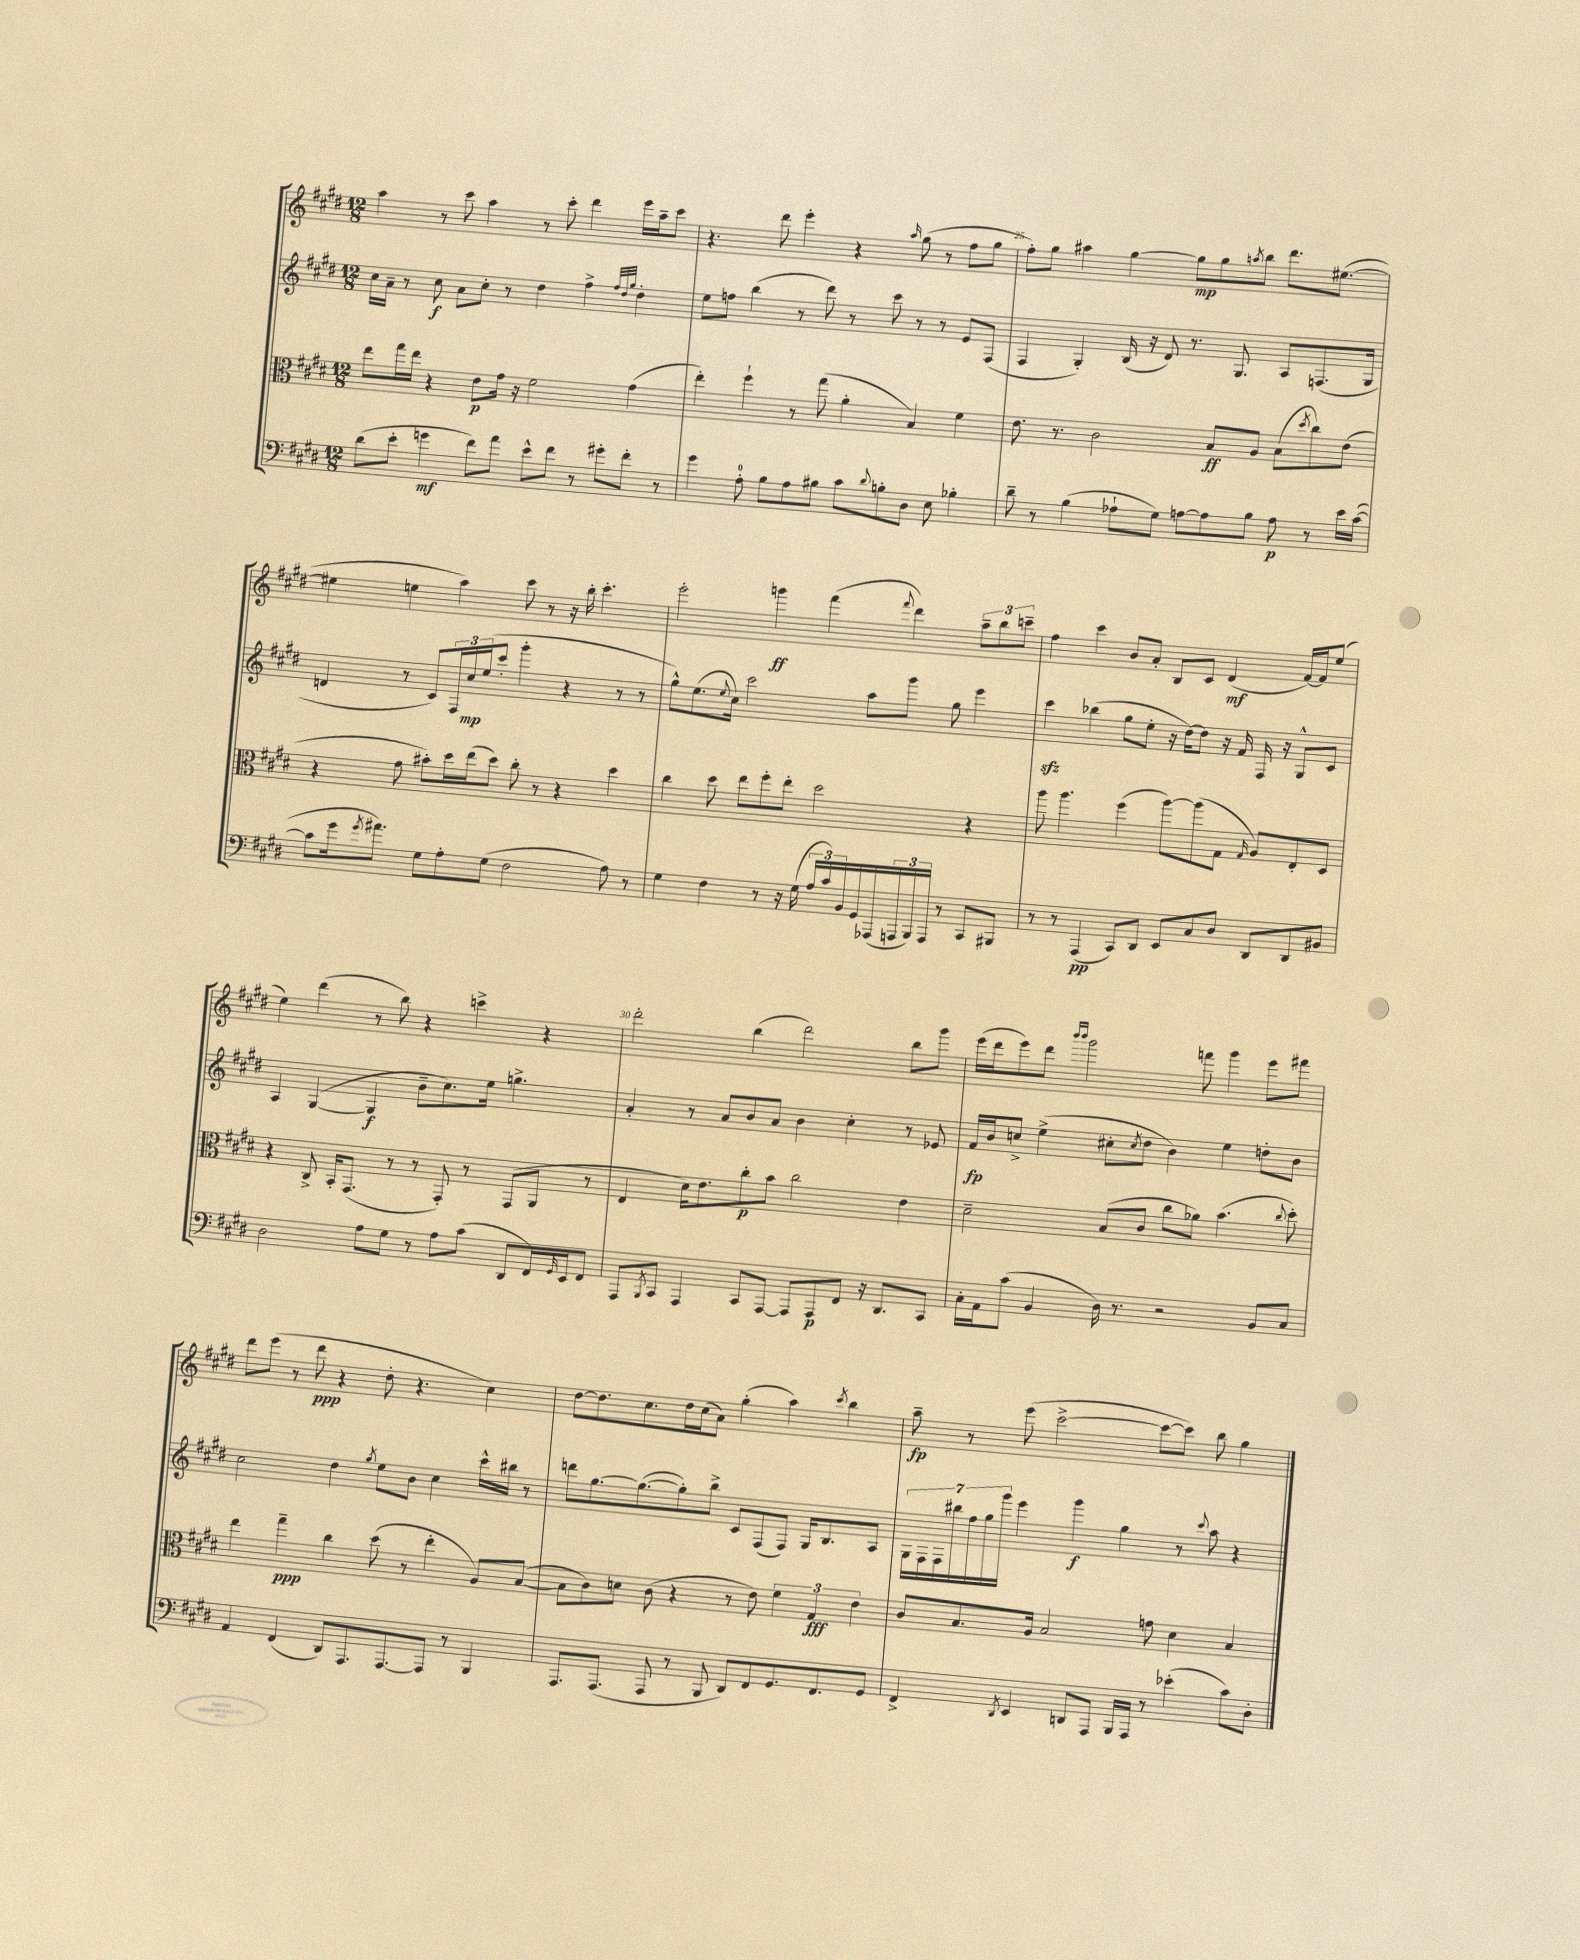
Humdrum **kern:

**kern	**dynam	**kern	**dynam	**kern	**dynam	**kern	**dynam
*part4	*part4	*part3	*part3	*part2	*part2	*part1	*part1
*staff4	*staff4	*staff3	*staff3	*staff2	*staff2	*staff1	*staff1
*clefF4	*	*clefC3	*	*clefG2	*	*clefG2	*
*k[f#c#g#d#]	*	*k[f#c#g#d#]	*	*k[f#c#g#d#]	*	*k[f#c#g#d#]	*
*M12/8	*	*M12/8	*	*M12/8	*	*M12/8	*
=23	=23	=23	=23	=23	=23	=23	=23
(8d#\L	.	8ee\L	.	16cc#\LL	.	4aa\	.
.	.	.	.	16a~\JJ	.	.	.
8e'\J	.	16gg#\L	.	8r	.	.	.
.	.	16ee\JJ	.	.	.	.	.
4gn\	mf	4r	.	8cc#\	f	8r	.
.	.	.	.	8a\L	.	8ccc#\	.
8f#\L)	.	8e\L	p	8cc#'\J	.	4aa\	.
8a\J	.	16g#\Jk	.	8r	.	.	.
.	.	16r	.	.	.	.	.
8e^^\L	.	2f#\	.	4dd#\	.	8r	.
8f#\J	.	.	.	.	.	8ccc#'\	.
8r	.	.	.	4ff#^\	.	4ddd#\	.
8g#X'\L	.	.	.	.	.	.	.
.	.	.	.	32qqff#/LLL	.	.	.
.	.	.	.	32qqdd#/	.	.	.
.	.	.	.	32qqgg#/JJJ	.	.	.
8f#'\J	.	(4g#\	.	4dd#'\	.	16eee\LL	.
.	.	.	.	.	.	16aa~\J	.
8r	.	.	.	.	.	8ccc#\J	.
=24	=24	=24	=24	=24	=24	=24	=24
4g#\	.	4ee'\)	.	8ee\L	.	4.r	.
.	.	.	.	8ffn\J	.	.	.
8A'\	.	4ff#`\	.	(4bb\	.	.	.
8B\L	.	.	.	.	.	8ddd#\	.
8A\	.	8r	.	8r	.	4eee'\	.
8B#X\J	.	(8gg#\	.	8ddd#\)	.	.	.
8c#\L	.	4a'\	.	8r	.	4r	.
8qqd#/	.	.	.	.	.	.	.
8Bn'\	.	.	.	8ccc#\	.	.	.
.	.	.	.	.	.	16qqaa/	.
8D#\J	.	4B/)	.	8r	.	(8gg#\	.
8E\	.	.	.	8r	.	8r	.
4B-X'\	.	4f#\	.	8e/L	.	8ff#\L	.
.	.	.	.	(8F#/J	.	8gg#\J	.
=25	=25	=25	=25	=25	=25	=25	=25
8d#~\	.	8.e\	.	4F#/	.	8ff#'\L)	.
8r	.	.	.	.	.	8gg#\J	.
.	.	8.r	.	.	.	.	.
(4B\	.	.	.	4G#'/)	.	4aa#X\	.
.	.	2c#\	.	.	.	.	.
8A-X`\L	.	.	.	(16B/	.	[4gg#\	.
.	.	.	.	16r	.	.	.
8G#\J)	.	.	.	8d#/)	.	.	.
[8An\L	.	.	.	8.r	.	8gg#\L]	mp
8A\]	.	8B/L	ff	.	.	8gg#\	.
.	.	.	.	8.G#/	.	.	.
.	.	.	.	.	.	8qaan/	.
8B\J	.	8A/J	.	.	.	8bb\J	.
8A\	p	(8B\L	.	8A/L	.	8.ddd#\L	.
.	.	8qdd#/	.	.	.	.	.
8r	.	8cc#\)	.	(8.Fn/	.	.	.
.	.	.	.	.	.	([8.ee#X\J	.
16e\LL	.	(8e\J	.	.	.	.	.
([16c#\JJ	.	.	.	16G#/Jk	.	.	.
!!LO:LB:g=z
=26	=26	=26	=26	=26	=26	=26	=26
8c#\L]	.	4r	.	4dn/	.	4ee#X\]	.
16g#\k	.	.	.	.	.	.	.
8qg#/	.	.	.	.	.	.	.
8.a#X\J)	.	.	.	.	.	.	.
.	.	8g#\	.	8r	.	4een\	.
8G#\L	.	8b#X'\L)	.	8c#/L)	.	.	.
8A'\	.	16dd#\L	.	24F#/L	.	4aa\)	.
.	.	.	.	24cc#/	mp	.	.
.	.	(16ee\J	.	.	.	.	.
.	.	.	.	(24ee/J	.	.	.
(8G#\J	.	8dd#\J)	.	8ccc#'/J	.	.	.
2F#\	.	8cc#'\	.	4ggg#'\	.	8ccc#\	.
.	.	8r	.	.	.	8r	.
.	.	4r	.	4r	.	16r	.
.	.	.	.	.	.	16bb'\	.
.	.	.	.	.	.	4.ccc#'\	.
8A\)	.	4dd#\	.	8r	.	.	.
8r	.	.	.	8r	.	.	.
=27	=27	=27	=27	=27	=27	=27	=27
4G#\	.	4cc#\	.	8gg#^^\L)	.	2eee'\	.
.	.	.	.	(8.ee\	.	.	.
4F#\	.	8dd#\	.	.	.	.	.
.	.	.	.	8qqee/	.	.	.
.	.	.	.	16cc#\Jk)	.	.	.
.	.	8ee\L	.	2ccc#\	.	.	.
8r	.	8ff#'\	.	.	.	4gggn\	ff
16r	.	8ee'\J	.	.	.	.	.
(16G#\	.	.	.	.	.	.	.
24A/LL	.	2dd#\	.	.	.	(4fff#\	.
24c#/)	.	.	.	.	.	.	.
24BB/	.	.	.	.	.	.	.
16GG#/	.	.	.	8aa\L	.	.	.
(16AAA-X/	.	.	.	.	.	.	.
.	.	.	.	.	.	8qqfff#/	.
24AAAn/	.	.	.	8ggg#\J	.	4ddd#\)	.
24BBB/)	.	.	.	.	.	.	.
24AAA/JJ	.	.	.	.	.	.	.
8r	.	.	.	8gg#\	.	.	.
8CC#/L	.	4r	.	4eee\	.	12aa~\L	.
.	.	.	.	.	.	12bb\	.
8BBB#X/J	.	.	.	.	.	.	.
.	.	.	.	.	.	12cccn~\J	.
=28	=28	=28	=28	=28	=28	=28	=28
8r	.	8aa\	.	4ccc#zz\	.	4ff#\	.
8r	.	4.aa\	.	.	.	.	.
(4AAA/	pp	.	.	(4bb-X\	.	4ccc#\	.
8CC#/L)	.	(4ff#\	.	8gg#\L	.	8b/L	.
8DD#/J	.	.	.	8ee'\J	.	8a'/J	.
8EE/L	.	[8aa\L)	.	16r	.	8B/L	.
.	.	.	.	[16dd#\KL)	.	.	.
8C#/	.	(8aa\]	.	8dd#\J]	.	8c#/J	.
8D#/J	.	8G#\J	.	16r	.	(4d#/	mf
.	.	.	.	16f#/	.	.	.
.	.	16qqG#/	.	.	.	.	.
8DD#/L	.	8A/L)	.	16F#/	.	.	.
.	.	.	.	16r	.	.	.
8DD#/	.	8E'/	.	8G#^^/L	.	[16f#/LL)	.
.	.	.	.	.	.	16f#/J]	.
8BB#X/J	.	8D#/J	.	8c#/J	.	(8ee/J	.
!!LO:LB:g=z
=29	=29	=29	=29	=29	=29	=29	=29
2D#\	.	4r	.	4A/	.	4ee\)	.
.	.	8C#^/	.	([4G#/	.	(4ddd#\	.
.	.	16BB'/KL	.	.	.	.	.
.	.	(8.GG#/J	.	.	.	.	.
8A\L	.	.	.	4G#/]	f	8r	.
8G#\J	.	8r	.	.	.	8bb\)	.
8r	.	8r	.	8b~\L	.	4r	.
8A\L	.	8GG#'/)	.	8.cc#\)	.	.	.
(8c#\J	.	8r	.	.	.	4cccn^\	.
.	.	.	.	16ee\Jk	.	.	.
8DD#/L	.	(8GG#/L	.	4.ggn^\	.	.	.
16FF#/L)	.	8AA/J	.	.	.	4r	.
16qqGG#/	.	.	.	.	.	.	.
16EE/J	.	.	.	.	.	.	.
8FF#/J	.	8r	.	.	.	.	.
=30	=30	=30	=30	=30	=30	=30	=30
8AAA/L	.	4E/	.	4a'/	.	2ddd#'\	.
8qBBB/	.	.	.	.	.	.	.
8CC#/J	.	.	.	.	.	.	.
4AAA/	.	16d#\KL)	.	8r	.	.	.
.	.	8.e\	.	.	.	.	.
.	.	.	.	8a/L	.	.	.
8CC#/L	.	8cc#'\	p	8b/	.	(4bb\	.
[8AAA/J	.	8b\J	.	8a/J	.	.	.
8AAA/L]	.	2cc#\	.	4b\	.	2ddd#\)	.
8AAA/	p	.	.	.	.	.	.
8FF#/J	.	.	.	4cc#'\	.	.	.
16r	.	.	.	.	.	.	.
8.DD#/L	.	.	.	.	.	.	.
.	.	4e\	.	8r	.	8bb\L	.
8CC#/J	.	.	.	8e-X/	.	8ggg#\J	.
=31	=31	=31	=31	=31	=31	=31	=31
16C#'\LL	.	2d#~\	.	16f#/LL	fp	(16eee\LL	.
16AA\J	.	.	.	16b/J	.	16ddd#\J	.
(8c#\J	.	.	.	8ccn^/J	.	8eee\)	.
4BB/	.	.	.	(4ee^\	.	8ddd#\J	.
.	.	.	.	.	.	16qqbbb/LL	.
.	.	.	.	.	.	16qqbbb/JJ	.
.	.	.	.	.	.	2ggg#\	.
16D#\)	.	(8B/L	.	8cc#X'\L	.	.	.
8.r	.	.	.	.	.	.	.
.	.	.	.	8qcc#/	.	.	.
.	.	8c#/J	.	8dd#\J	.	.	.
2r	.	8cc#\L	.	4b\)	.	.	.
.	.	8a-X\J)	.	.	.	8fffn\	.
.	.	(4.b\	.	4ee\	.	4ggg#\	.
8BB/L	.	.	.	8ddn'\L	.	8eee\L	.
.	.	8qqcc#/	.	.	.	.	.
8C#/J	.	8dd#'\)	.	8b\J	.	8fff#X\J	.
!!LO:LB:g=z
=32	=32	=32	=32	=32	=32	=32	=32
4AA/	.	4ee\	.	2cc#\	.	8ddd#\L	.
.	.	.	.	.	.	(8eee\J	.
(4FF#/	.	4gg#~\	ppp	.	.	8r	.
.	.	.	.	.	.	8ddd#\	ppp
8DD#/L)	.	4cc#\	.	4dd#\	.	4r	.
8.AAA/	.	.	.	.	.	.	.
.	.	.	.	8qgg#/	.	.	.
.	.	(8dd#\	.	8ee\L	.	8dd#'\	.
[8.AAA/	.	.	.	.	.	.	.
.	.	8r	.	8b\J	.	4.r	.
8AAA/J]	.	4ee'\	.	4cc#\	.	.	.
8r	.	.	.	.	.	.	.
4BBB/	.	8A/L)	.	16ccc#^^\LL	.	4cc#\)	.
.	.	.	.	16bb#X\JJ	.	.	.
.	.	([8B/J	.	8r	.	.	.
=33	=33	=33	=33	=33	=33	=33	=33
8.AAA/L	.	8B\L]	.	8dddn\L	.	[8dd#\L	.
.	.	8c#\)	.	[8.gg#\	.	8.dd#\]	.
(8.AAA/J	.	.	.	.	.	.	.
.	.	8dn\J	.	.	.	.	.
.	.	.	.	(8.gg#\_	.	8.cc#\	.
8AAA/	.	(8c#\	.	.	.	.	.
8r	.	4r	.	8gg#'\])	.	16dd#\L	.
.	.	.	.	.	.	(16cc#\J	.
8BBB/	.	.	.	8bb^\J	.	8a\J)	.
8DD#/L)	.	8r	.	8c#/L	.	(4gg#'\	.
8FF#/	.	8e\)	.	(8F#/	.	.	.
8.GG#/	.	6f#\	.	8F#/J)	.	4aa\)	.
.	.	.	.	16G#/KL	.	.	.
.	.	6G#/	fff	.	.	.	.
8.FF#/	.	.	.	8.B/	.	.	.
.	.	.	.	.	.	8qccc#/	.
.	.	.	.	.	.	4bb\	.
.	.	6e\	.	.	.	.	.
8GG#/J	.	.	.	8A/J	.	.	.
=34	=34	=34	=34	=34	=34	=34	=34
4FF#^/	.	8c#/L	.	28G#\LL	.	8aa~\	fp
.	.	.	.	28F#\	.	.	.
.	.	.	.	28F#\	.	.	.
.	.	.	.	28bb#X\	.	.	.
.	.	8.B/	.	.	.	8r	.
.	.	.	.	28ff#\	.	.	.
.	.	.	.	28gg#\	.	.	.
.	.	.	.	28ggg#\JJ	.	.	.
8qDD#/	.	.	.	.	.	.	.
4EE/	.	.	.	4eee\	.	(8eee\	.
.	.	16A/Jk	.	.	.	.	.
.	.	2B/	.	.	.	[2ccc#^\	.
8DDn/L	.	.	.	4ggg#\	f	.	.
8AAA/J	.	.	.	.	.	.	.
16BBB/LL	.	.	.	4gg#\	.	.	.
16AAA/JJ	.	.	.	.	.	.	.
8r	.	8gn\	.	.	.	8ccc#\L_	.
(4e-X'\	.	4d#\	.	8r	.	8ccc#\J])	.
.	.	.	.	8qqccc#/	.	.	.
.	.	.	.	8aa\	.	8bb\	.
8c#\L)	.	4B/	.	4r	.	4gg#\	.
8D#'\J	.	.	.	.	.	.	.
==	==	==	==	==	==	==	==
*-	*-	*-	*-	*-	*-	*-	*-
